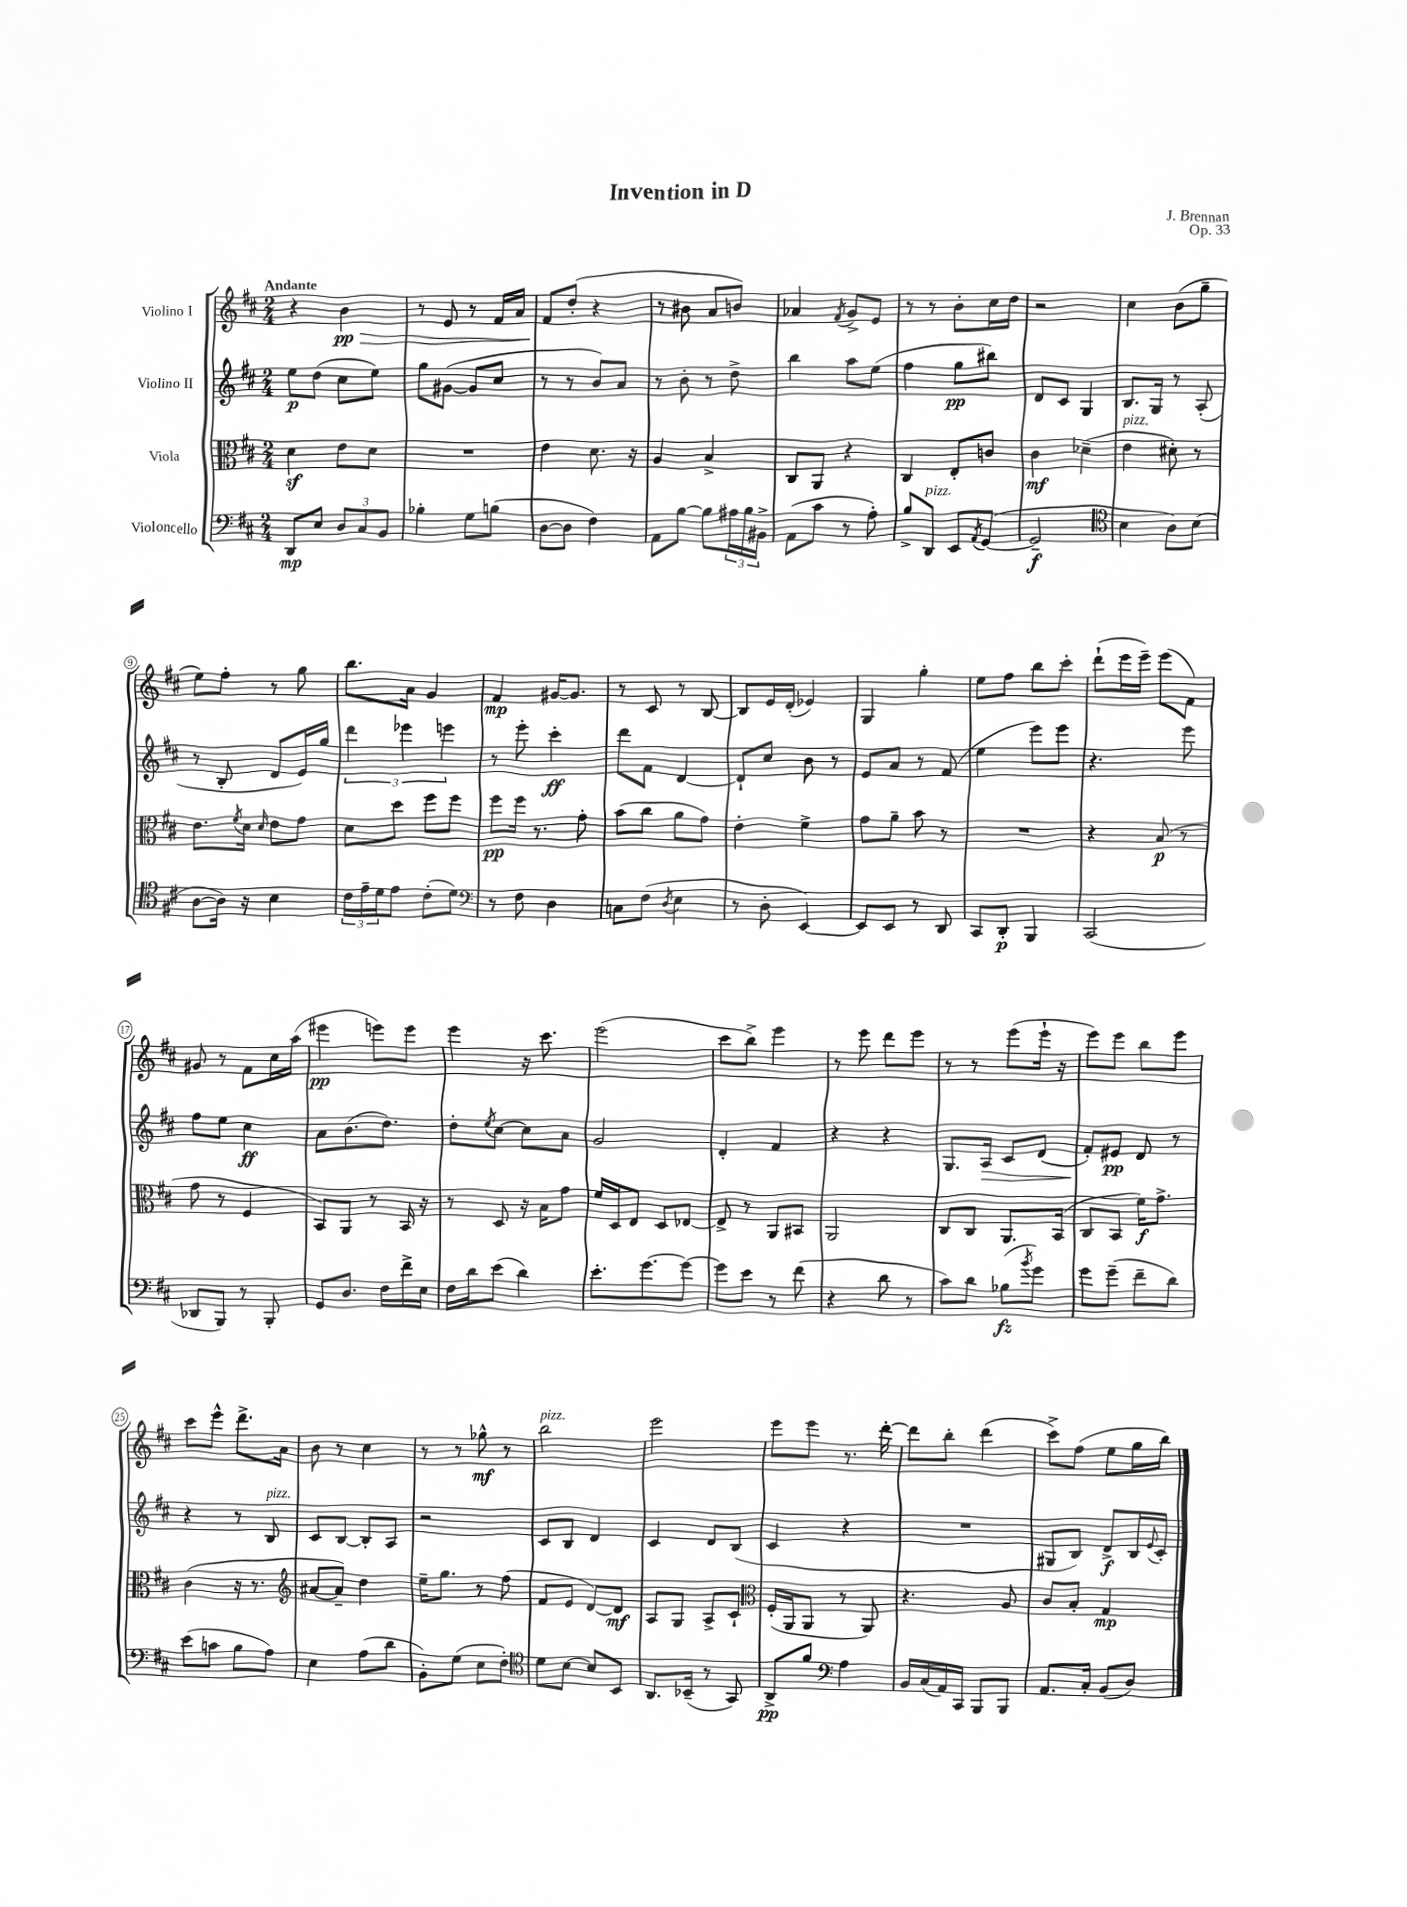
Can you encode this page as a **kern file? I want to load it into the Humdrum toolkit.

**kern	**dynam	**kern	**dynam	**kern	**dynam	**kern	**dynam
*part4	*part4	*part3	*part3	*part2	*part2	*part1	*part1
*staff4	*staff4	*staff3	*staff3	*staff2	*staff2	*staff1	*staff1
*I"Violoncello	*	*I"Viola	*	*I"Violino II	*	*I"Violino I	*
*clefF4	*	*clefC3	*	*clefG2	*	*clefG2	*
*k[f#c#]	*	*k[f#c#]	*	*k[f#c#]	*	*k[f#c#]	*
*M2/4	*	*M2/4	*	*M2/4	*	*M2/4	*
=1	=1	=1	=1	=1	=1	=1	=1
!	!	!	!	!	!	!LO:TX:a:B:t=Andante	!
8DD/L	mp	4dz\	.	8ee\L	p	4r	.
8E/J	.	.	.	(8dd\J	.	.	.
!	!	!	!	!	!	!	!LO:HP:b
12D/L	.	8e\L	.	8cc#\L	.	4b\	> pp
12C#/	.	.	.	.	.	.	.
.	.	8d\J	.	8ee\J)	.	.	.
12BB/J	.	.	.	.	.	.	.
=2	=2	=2	=2	=2	=2	=2	=2
4B-X'\	.	2r	.	8gg\L	.	8r	.
.	.	.	.	([8g#X\J	.	8e/	.
8G\L	.	.	.	8g#/L]	.	8r	.
(8Bn\J	.	.	.	8cc#/J	.	16f#/LL	.
.	.	.	.	.	.	16a/JJ	.
=3	=3	=3	=3	=3	=3	=3	=3
[8D\L	.	4e\	.	8r	.	8f#/L	.
8D\J]	.	.	.	8r	.	(8dd'/J	]
4F#\)	.	8.d\	.	8b/L)	.	4r	.
.	.	.	.	8a/J	.	.	.
.	.	16r	.	.	.	.	.
=4	=4	=4	=4	=4	=4	=4	=4
8AA\L	.	4A/	.	8r	.	8r	.
[8B\J	.	.	.	8b'\	.	8b#X\	.
8B\L]	.	4B^/	.	8r	.	8a/L	.
24A#X\L	.	.	.	8dd^\	.	8bn/J)	.
24B\	.	.	.	.	.	.	.
24BB#X^\JJ	.	.	.	.	.	.	.
=5	=5	=5	=5	=5	=5	=5	=5
(8AA\L	.	8C#/L	.	4bb\	.	4a-X/	.
8c#\J	.	8AA/J	.	.	.	.	.
.	.	.	.	.	.	8qf#/	.
8r	.	4r	.	8aa\L	.	8g^/L	.
8A'\)	.	.	.	(8ee\J	.	8e/J	.
=6	=6	=6	=6	=6	=6	=6	=6
8B^/L	.	4C#/	.	4ff#\	.	8r	.
!LO:TX:a:i:t=pizz.	!	!	!	!	!	!	!
8DD/J	.	.	.	.	.	8r	.
8EE/L	.	8E'/L	.	8gg\L	pp	8b'\L	.
8qAA/	.	.	.	.	.	.	.
([8GG/J	.	8cn/J	.	8bb#X\J)	.	16cc#\L	.
.	.	.	.	.	.	16dd\JJ	.
=7	=7	=7	=7	=7	=7	=7	=7
2GG~/]	f	4c#\	mf	8d/L	.	2r	.
.	.	.	.	8c#/J	.	.	.
.	.	(4d-X~\	.	4G/	.	.	.
=8	=8	=8	=8	=8	=8	=8	=8
*clefC4	*	*	*	*	*	*	*
!	!	!LO:TX:a:i:t=pizz.	!	!	!	!	!
4B\	.	4e\	.	8.B/L	.	4cc#\	.
.	.	.	.	16G/Jk	.	.	.
8A\L)	.	8d#X'\)	.	8r	.	(8b\L	.
(8B\J	.	8r	.	(8A'/	.	8gg~\J	.
!!LO:LB:g=z
=9	=9	=9	=9	=9	=9	=9	=9
[8A\L	.	8.e\L	.	8r	.	8ee\L)	.
16A\Jk])	.	.	.	8B'/	.	8ff#'\J	.
.	.	8qf#/	.	.	.	.	.
16r	.	16d\Jk	.	.	.	.	.
.	.	16qqd/	.	.	.	.	.
4B\	.	8e\L	.	8d/L	.	8r	.
.	.	8g\J	.	16e/L)	.	8gg\	.
.	.	.	.	16gg/JJ	.	.	.
=10	=10	=10	=10	=10	=10	=10	=10
24c#\LL	.	8d\L	.	6ddd\	.	8.bb\L	.
24e~\	.	.	.	.	.	.	.
24d\J	.	.	.	.	.	.	.
8e\J	.	8dd\J	.	.	.	.	.
.	.	.	.	6eee-X\	.	.	.
.	.	.	.	.	.	16a\Jk	.
(8c#'\L	.	8ff#\L	.	.	.	4g/	.
.	.	.	.	6eeen\	.	.	.
8d\J)	.	8ff#\J	.	.	.	.	.
=11	=11	=11	=11	=11	=11	=11	=11
*clefF4	*	*	*	*	*	*	*
8r	.	8ff#\L	pp	8r	.	4f#/	mp
8F#\	.	16ff#\Jk	.	8eee'\	.	.	.
.	.	8.r	.	.	.	.	.
4D\	.	.	.	4ccc#'\	ff	[16g#X/KL	.
.	.	.	.	.	.	8.g#/J]	.
.	.	8g'\	.	.	.	.	.
=12	=12	=12	=12	=12	=12	=12	=12
8Cn\L	.	(8b\L	.	8ddd\L	.	8r	.
(8F#\J	.	8cc#\J	.	8f#\J	.	8c#/	.
8qD/	.	.	.	.	.	.	.
4E\	.	8a\L	.	[4d/	.	8r	.
.	.	8g\J)	.	.	.	[8B/	.
=13	=13	=13	=13	=13	=13	=13	=13
8r	.	4e'\	.	8d`/L]	.	8B/L]	.
8D'\	.	.	.	8cc#/J	.	16e/L	.
.	.	.	.	.	.	(16d'/JJ	.
[4EE/)	.	4f#^\	.	8b\	.	4e-X/)	.
.	.	.	.	8r	.	.	.
=14	=14	=14	=14	=14	=14	=14	=14
8EE/L]	.	8g\L	.	8e/L	.	4G/	.
8EE/J	.	8a~\J	.	8a/J	.	.	.
8r	.	8b\	.	8r	.	4gg'\	.
8DD/	.	8r	.	(8f#/	.	.	.
=15	=15	=15	=15	=15	=15	=15	=15
8CC#/L	.	2r	.	4ee\	.	8ee\L	.
8DD'/J	p	.	.	.	.	8ff#\J	.
4BBB/	.	.	.	8eee\L)	.	8bb\L	.
.	.	.	.	8eee\J	.	8ccc#'\J	.
=16	=16	=16	=16	=16	=16	=16	=16
(2CC#/	.	4r	.	4.r	.	(8ddd`\L	.
.	.	.	.	.	.	16eee\L	.
.	.	.	.	.	.	16eee~\JJ)	.
.	.	(8B/	p	.	.	(8eee\L	.
.	.	8r	.	8eee\	.	8f#\J)	.
!!LO:LB:g=z
=17	=17	=17	=17	=17	=17	=17	=17
8DD-X/L	.	8g\	.	8ff#\L	.	8g#X/	.
8BBB/J)	.	8r	.	8ee\J	.	8r	.
8r	.	4F#/	.	4cc#\	ff	8f#\L	.
8BBB'/	.	.	.	.	.	16cc#\L	.
.	.	.	.	.	.	(16aa\JJ	.
=18	=18	=18	=18	=18	=18	=18	=18
8GG/L	.	8BB/L)	.	8a\L	.	4eee#X\	pp
8.D/J	.	8AA/J	.	(8.b\	.	.	.
.	.	8r	.	.	.	8eeen\L)	.
16F#\LL	.	.	.	8.dd\J)	.	.	.
16f#^\	.	16BB/	.	.	.	8eee\J	.
16E\JJ	.	16r	.	.	.	.	.
=19	=19	=19	=19	=19	=19	=19	=19
16F#\LL	.	8r	.	8dd'\L	.	4eee\	.
16d\J	.	.	.	.	.	.	.
.	.	.	.	8qee/	.	.	.
(8e\J	.	8D/	.	[8cc#\J	.	.	.
4d\)	.	16r	.	8cc#\L]	.	16r	.
.	.	16B\KL	.	.	.	8.ccc#\	.
.	.	8g\J	.	8a\J	.	.	.
=20	=20	=20	=20	=20	=20	=20	=20
8.e'\L	.	16f#/LL	.	2g/	.	(2eee\	.
.	.	16D/J	.	.	.	.	.
.	.	8E/J	.	.	.	.	.
[8.g\	.	.	.	.	.	.	.
.	.	8D/L	.	.	.	.	.
8g\J_	.	[8E-X/J	.	.	.	.	.
=21	=21	=21	=21	=21	=21	=21	=21
8g\L]	.	8E-^/]	.	4d'/	.	8ccc#\L	.
8e\J	.	8r	.	.	.	8bb^\J)	.
8r	.	8AA/L	.	4f#/	.	4eee\	.
(8f#\	.	8BB#X/J	.	.	.	.	.
=22	=22	=22	=22	=22	=22	=22	=22
4r	.	2AA/	.	4r	.	8r	.
.	.	.	.	.	.	8eee\	.
8d\	.	.	.	4r	.	8ddd\L	.
8r	.	.	.	.	.	8eee\J	.
=23	=23	=23	=23	=23	=23	=23	=23
8c#\L)	.	8C#/L	.	8.G/L	.	8r	.
8d\J	.	8C#/J	.	.	.	8r	.
!	!	!	!	!	!LO:HP:b	!	!
.	.	.	.	16A/Jk	>	.	.
(8B-X\L	fz	8.AA/L	.	8c#/L	.	(8eee\L	.
8qb/	.	.	.	.	.	.	.
8g\J)	.	.	.	(8d/J	.	16eee`\Jk	.
.	.	(16BB/Jk	.	.	.	16r	.
=24	=24	=24	=24	=24	=24	=24	=24
8g\L	.	8C#/L	.	8f#'/L)	.	8eee\L)	.
(8g~\J	.	8BB/J	.	8e#X/J	] pp	8eee\J	.
8f#~\L	.	16f#\KL)	f	8d/	.	8bb\L	.
.	.	8.g^\J	.	.	.	.	.
8d\J)	.	.	.	8r	.	8eee\J	.
!!LO:LB:g=z
=25	=25	=25	=25	=25	=25	=25	=25
(8e\L	.	(4c#\	.	4r	.	8ccc#\L	.
8cn\J	.	.	.	.	.	8eee^^\J	.
8B\L	.	16r	.	8r	.	8.ddd^\L	.
.	.	8.r	.	.	.	.	.
!	!	!	!	!LO:TX:a:i:t=pizz.	!	!	!
8A\J)	.	.	.	8B/	.	.	.
.	.	.	.	.	.	16a\Jk	.
=26	=26	=26	=26	=26	=26	=26	=26
*	*	*clefG2	*	*	*	*	*
4E\	.	[8a#X/L	.	8c#/L	.	8b\	.
.	.	8a#~/J])	.	[8B/J	.	8r	.
(8A\L	.	4dd\	.	8B'/L]	.	4cc#\	.
8d\J	.	.	.	8A/J	.	.	.
=27	=27	=27	=27	=27	=27	=27	=27
8BB'\L)	.	16ee~\KL	.	2r	.	8r	.
.	.	8.gg\J	.	.	.	.	.
(8G\J	.	.	.	.	.	8r	.
8E\L	.	8r	.	.	.	8gg-X^^\	mf
8F#'\J)	.	(8ff#\	.	.	.	8r	.
=28	=28	=28	=28	=28	=28	=28	=28
*clefC4	*	*	*	*	*	*	*
!	!	!	!	!	!	!LO:TX:a:i:t=pizz.	!
8d\L	.	8f#/L	.	8c#/L	.	2bb\	.
[8B\J	.	8e/J	.	8B/J	.	.	.
8B/L]	.	[8d/L)	.	4d/	.	.	.
8BB/J	.	8d/J]	mf	.	.	.	.
=29	=29	=29	=29	=29	=29	=29	=29
8.AA/L	.	8A/L	.	4c#/	.	2eee\	.
.	.	8G/J	.	.	.	.	.
(16BB-X~/Jk	.	.	.	.	.	.	.
8r	.	8A^/L	.	8d/L	.	.	.
8GG/)	.	8c#`/J	.	(8B/J	.	.	.
=30	=30	=30	=30	=30	=30	=30	=30
*	*	*clefC3	*	*	*	*	*
8AA^/L	pp	(16F#'/LL	.	4c#/	.	8eee\L	.
.	.	16AA/J	.	.	.	.	.
8f#/J	.	8AA/J	.	.	.	8eee\J	.
*clefF4	*	*	*	*	*	*	*
4A\	.	8r	.	4r	.	8.r	.
.	.	8AA/)	.	.	.	.	.
.	.	.	.	.	.	[16ddd'\	.
=31	=31	=31	=31	=31	=31	=31	=31
16BB/LL	.	4.r	.	2r	.	8ddd\L]	.
(16C#/	.	.	.	.	.	.	.
16AA/)	.	.	.	.	.	8bb'\J	.
16CC#/JJ	.	.	.	.	.	.	.
8BBB/L	.	.	.	.	.	(4ddd\	.
8BBB/J	.	8A/	.	.	.	.	.
=32	=32	=32	=32	=32	=32	=32	=32
8.AA/L	.	8c#/L	.	8G#X/L	.	8ccc#^\L)	.
.	.	8B'/J	.	8B/J)	.	(8ff#\J	.
16C#'/Jk	.	.	.	.	.	.	.
(8BB/L	.	4G/	mp	8d^/L	f	8ee\L	.
8D/J)	.	.	.	16B/L	.	16gg\L	.
.	.	.	.	8qqe/	.	.	.
.	.	.	.	16c#'/JJ	.	16bb\JJ)	.
==	==	==	==	==	==	==	==
*-	*-	*-	*-	*-	*-	*-	*-
